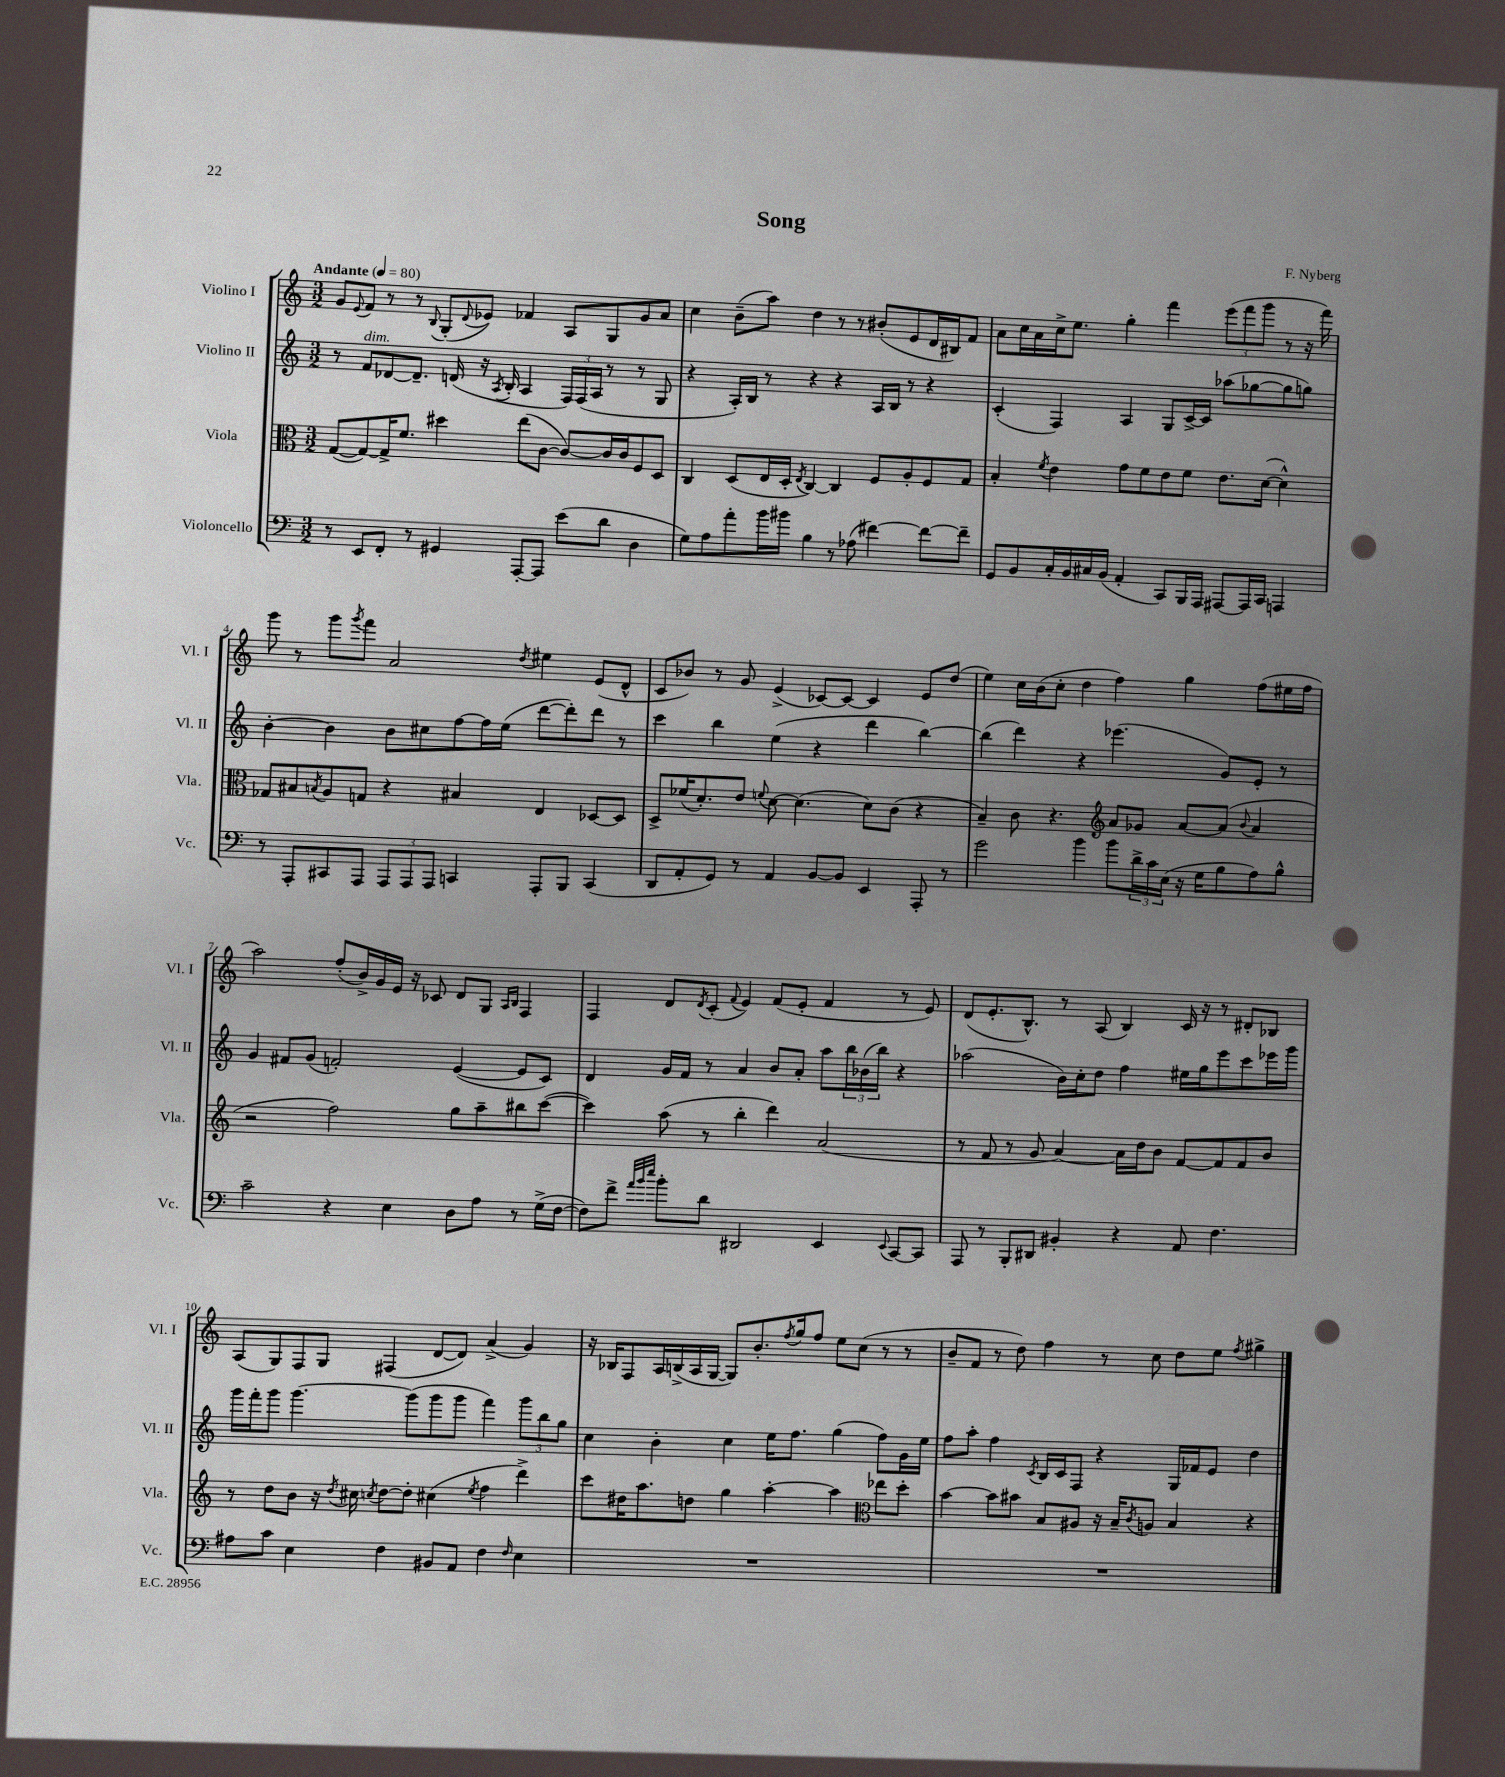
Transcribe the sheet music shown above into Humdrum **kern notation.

**kern	**kern	**kern	**kern
*part4	*part3	*part2	*part1
*staff4	*staff3	*staff2	*staff1
*I"Violoncello	*I"Viola	*I"Violino II	*I"Violino I
*I'Vc.	*I'Vla.	*I'Vl. II	*I'Vl. I
*clefF4	*clefC3	*clefG2	*clefG2
*k[]	*k[]	*k[]	*k[]
*M3/2	*M3/2	*M3/2	*M3/2
*MM80	*MM80	*MM80	*MM80
=1	=1	=1	=1
!	!	!	!LO:TX:a:B:t=Andante
8r	([8G/L	8r	8g/L
.	.	.	8qqe/
!	!	!LO:TX:a:i:t=dim.	!
8EE/L	8G/_)	8f/L	8f/J
8FF'/J	16G^/K]	[8d-X/	8r
.	8.f/J	.	.
8r	.	8.d-~/J]	8r
.	.	.	8qqB/
4GG#X/	4dd#X\	.	(8G'/L
.	.	(16dn/	.
.	.	.	8qqd/
.	.	16r	8e-X/J)
.	.	8qA/	.
.	.	16B'/	.
[8AAA'/L	(8ee\L	4A/	4f-X/
8AAA/J]	[8c\J	.	.
(8e\L	8c/L_)	24F/LL)	8A/L
.	.	(24F/	.
.	.	24A/JJ	.
8d\J	16c/L]	8r	8G/
.	16c/J	.	.
4D\	8F/	8r	8g/
.	8D/J	8G/	8a/J
=2	=2	=2	=2
8G\L)	4C/	4r	4cc\
8A\	.	.	.
8a'\	(8D/L	16A'/LL)	(8b~\L
.	.	16B/JJ	.
16b\L	16E/L	8r	8aa\J)
16b#X\JJ	16D'/JJ	.	.
.	8qE/	.	.
4B\	[4C/)	4r	4dd\
8r	4C/]	4r	8r
(8A-X\	.	.	8r
[4f#X\)	8F/L	16A/LL	(8b#X'/L
.	.	16B/JJ	.
.	8A'/	8r	8e/
8f#\L_	8F/	4r	16d/L
.	.	.	16B#X/J)
8f#~\J]	8G/J	.	8f/J
=3	=3	=3	=3
8GG/L	4B'/	(4c'/	8a\L
8BB/	.	.	16cc\L
.	.	.	16a\
.	8qf/	.	.
16C'/L	4e\	4F/)	16cc^\J
16BB/	.	.	8.ee\J
16C#X/	.	.	.
(16BB/JJ	.	.	.
4AA'/	8g\L	4A/	4gg'\
.	8f\	.	.
8CC/L)	8e\	8G/L	4fff\
16BBB/L	8f\J	[16c^/L	.
16AAA/JJ	.	16c/JJ]	.
[8AAA#X/L	8.e\L	(8aa-X\L	(12eee\L
.	.	.	12fff\
16AAA#/L]	.	[8gg-X\	.
.	.	.	12ggg\J
16CC/JJ	([16d\Jk	.	.
4AAAn/	4d^^\])	8gg-\]	8r
.	.	8ggn\J)	16r
.	.	.	16fff\)
!!LO:LB:g=z
=4	=4	=4	=4
8r	8G-X/L	[4b'\	8ggg\
8AAA'/L	8B#X/	.	8r
.	8qBn/	.	.
8CC#X/	8A/	4b\]	8ggg\L
.	.	.	8qggg/
8AAA/J	8Gn/J	.	8fff\J
12AAA/L	4r	8b\L	2a/
12AAA/	.	.	.
.	.	8cc#X\	.
12AAA/J	.	.	.
4CCn/	4B#X/	[8ff\	.
.	.	16ff\L]	.
.	.	(16ee\JJ	.
.	.	.	8qdd/
8AAA'/L	4E/	[8ddd\L	4ee#X\
8BBB/J	.	8ddd'\])	.
(4CC/	[8D-X/L	8ddd\J	(8e/L
.	8D-/J]	8r	8d^^/J
=5	=5	=5	=5
8DD/L	8D^/L	4ccc\	8c/L
8AA'/	(16f-X/K	.	8b-X/J)
.	8.d'/)	.	.
8GG/J)	.	4bb\	8r
8r	8e/J	.	8g/
.	8qqfn/	.	.
4AA/	[8d\	(4ee\	(4e^/
.	(4.d\]	.	.
[8BB/L	.	4r	[8c-X/L)
8BB/J]	.	.	8c-/J_
4EE/	8d\L)	4ddd\	4c-/]
.	(8c\J	.	.
8AAA'/	4r	[4bb\)	8e/L
8r	.	.	(8dd/J
=6	=6	=6	=6
2g\	4B~/)	(4bb\]	4ee\)
.	8c\	4ddd\)	16cc\LL
.	.	.	(16b\J
.	4.r	.	8cc'\J
4b\	.	4r	4dd\
*	*clefG2	*	*
8b\L	8a/L	(4.eee-X\	4ff\)
24d^\L	8g-X/J	.	.
24c\	.	.	.
(24E\JJ	.	.	.
16r	[8a/L	.	4gg\
16G\KL	.	.	.
8B\	(8a/J]	8g/L)	.
.	8qqb/	.	.
8A\)	4a/	8e'/J	(8ff\L
8B^^\J	.	8r	16ee#X\L
.	.	.	16ff\JJ
!!LO:LB:g=z
=7	=7	=7	=7
2c~\	2r	4g/	2aa\)
.	.	8f#X/L	.
.	.	(8g/J	.
4r	2ff\)	2fn'/)	(8ff'/L
.	.	.	16b^/L)
.	.	.	16g/
4E\	.	.	16e/JJ
.	.	.	16r
.	.	.	8c-X/
8D\L	8gg\L	([4e/	8d/L
8A\J	8aa~\	.	8G/J
.	.	.	16qqA/LL
.	.	.	16qqB/JJ
8r	8bb#X\	8e/L]	4F/
(16G^\LL	([8ccc\J	8c/J)	.
[16F\JJ	.	.	.
=8	=8	=8	=8
8F\L])	4ccc\])	4d/	4F/
8f^\J	.	.	.
32qqa/LLL	.	.	.
32qqb/	.	.	.
32qqee/JJJ	.	.	.
8b'\L	(8aa\	16g/LL	8d/L
.	.	16f/JJ	.
.	.	.	8qd/
8d\J	8r	8r	(8c'/J
.	.	.	8qqf/
2DD#X/	4bb'\	4a/	4e/)
.	4ddd\)	8b/L	(8f/L
.	.	8a'/J	8e'/J
4EE/	(2a/	8aa\L	4f/
.	.	24bb\L	.
.	.	(24b-X\	.
.	.	24bb\JJ)	.
8qqEE/	.	.	.
[8CC/L	.	4r	8r
8CC/J]	.	.	8e/)
=9	=9	=9	=9
8AAA/	8r	(2aa-X\	(8d/L
8r	8f/	.	8.e'/
8BBB'/L	8r	.	.
.	.	.	8.B^^/J)
8DD#X/J	8g/	.	.
4BB#X'/	[4a/)	16b\LL)	8r
.	.	16cc'\J	.
.	.	8dd\J	(8A/
4r	16a\LL]	4ff\	4B/)
.	16dd\J	.	.
.	8b\J	.	.
8AA/	[8f/L	16ee#X\LL	16c/
.	.	16gg\J	16r
4.F\	8f/]	8eee\	8r
.	8f/	8ccc\	8d#X'/L
.	8b/J	16eee-X\L	8B-X/J
.	.	16ggg\JJ	.
!!LO:LB:g=z
=10	=10	=10	=10
8A#X\L	8r	16ggg\LL	(8A/L
.	.	16fff'\J	.
8c\J	8dd\L	8ggg\J	8G/)
4E\	8b\J	[4.ggg\	8F/
.	16r	.	8G/J
.	8qdd/	.	.
.	16cc#X\	.	.
.	8qccn/	.	.
4F\	[8dd\L	.	(4F#X/
.	8dd'\J]	(8ggg\L]	.
8BB#X/L	(4cc#X\	8ggg\	[8d/L
8AA/J	.	8ggg\J	8d/J])
.	8qee/	.	.
4F\	4ff\	4fff\)	(4a^/
16qqF/	.	.	.
4E\	4ddd^\)	12ggg\L	4g/)
.	.	12bb\	.
.	.	12gg\J	.
=11	=11	=11	=11
1.r	8ccc\L	4cc\	16r
.	.	.	16B-X/KL
.	16dd#X\K	.	8F/
.	8.aa\	.	.
.	.	4b'\	16A/L
.	.	.	(16Bn^/
.	8ddn\J	.	16A/
.	.	.	[16G/JJ
.	4gg\	4cc\	8G/L])
.	.	.	8.b'/
.	[4aa'\	16ee\KL	.
.	.	.	8qff/
.	.	8.ff\J	16gg/k
.	.	.	8ff/J
.	4aa\]	(4gg\	8ee\L
.	.	.	(8cc\J
*	*clefC3	*	*
.	8ee-X\L	8ff\L)	8r
.	8dd'\J	16g\L	8r
.	.	16ee\JJ	.
=12	=12	=12	=12
1.r	[4b\	8ff\L	8b~/L
.	.	8aa'\J	8f/J
.	8b\L]	4ff\	8r
.	8b#X\J	.	8dd\)
.	.	8qc/	.
.	8B/L	16B/LL	4ff\
.	.	16c/J	.
.	8A#X/J	8F/J	.
.	16r	4r	8r
.	16B~/KL	.	.
.	8qc/	.	.
.	8An/J	.	8cc\
.	4B/	16G/LL	8dd\L
.	.	16f-X/J	.
.	.	8e/J	8ee\J
.	.	.	8qff/
.	4r	4dd\	4gg#X^\
==	==	==	==
*-	*-	*-	*-
